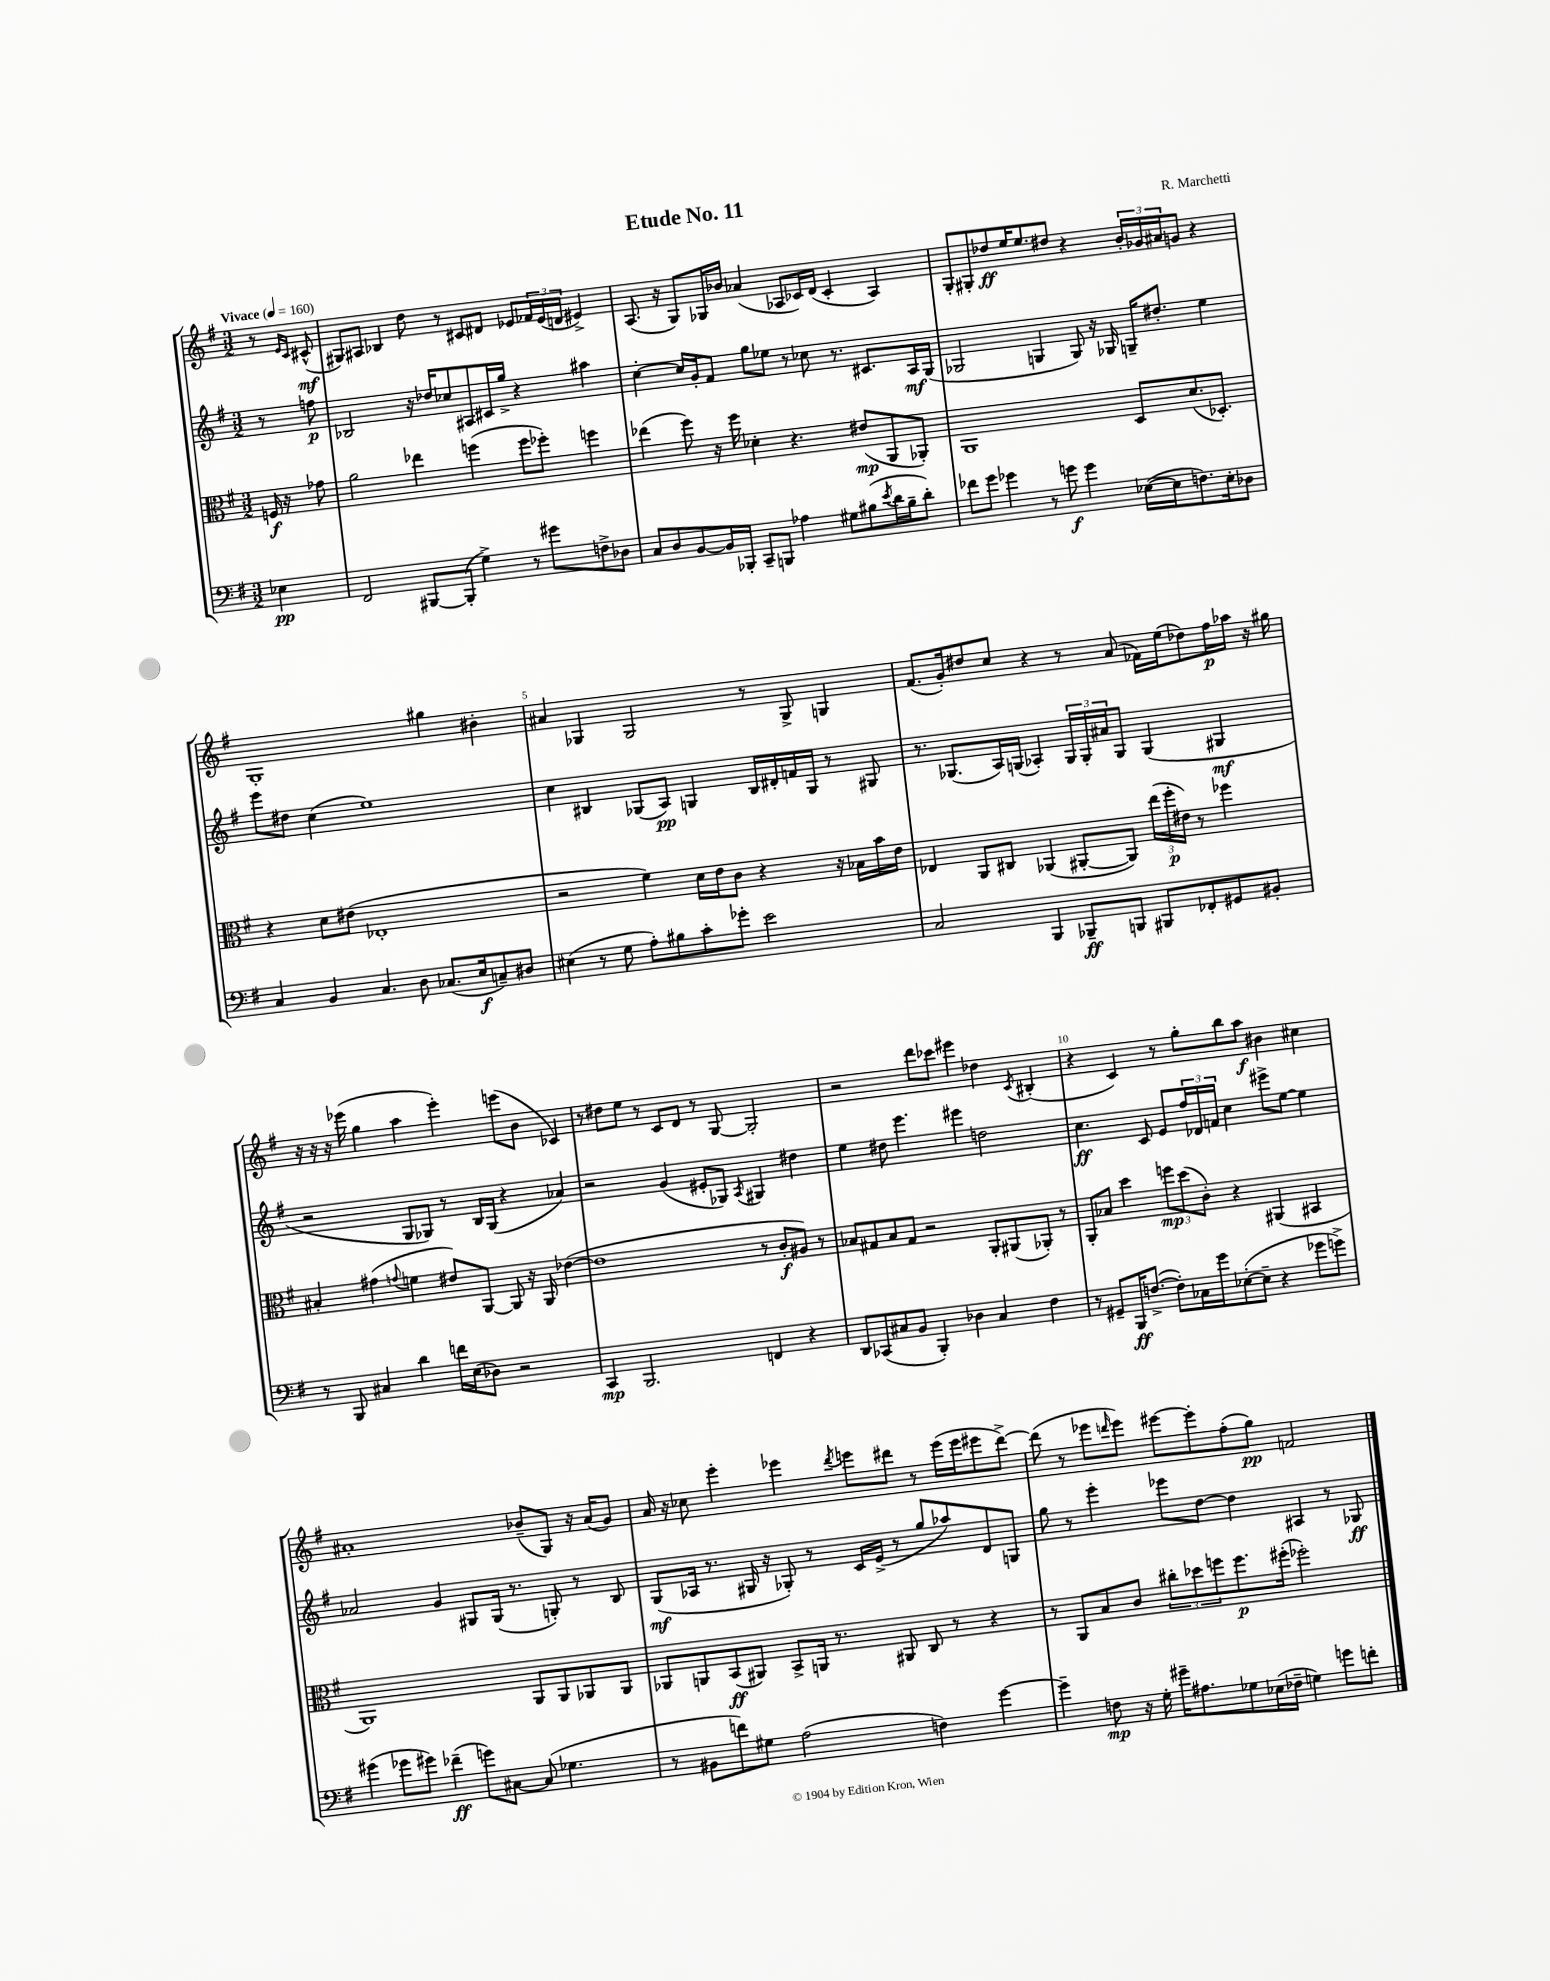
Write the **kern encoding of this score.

**kern	**dynam	**kern	**dynam	**kern	**dynam	**kern	**dynam
*part4	*part4	*part3	*part3	*part2	*part2	*part1	*part1
*staff4	*staff4	*staff3	*staff3	*staff2	*staff2	*staff1	*staff1
*clefF4	*	*clefC3	*	*clefG2	*	*clefG2	*
*k[f#]	*	*k[f#]	*	*k[f#]	*	*k[f#]	*
*M3/2	*	*M3/2	*	*M3/2	*	*M3/2	*
*MM160	*	*MM160	*	*MM160	*	*MM160	*
=	=	=	=	=	=	=	=
!	!	!	!	!	!	!LO:TX:a:B:t=Vivace	!
4E-X\	pp	16Fn/	f	8r	.	8r	.
.	.	16r	.	.	.	.	.
.	.	.	.	.	.	16qqe/LL	.
.	.	.	.	.	.	16qqc/JJ	.
.	.	8g-X\	.	8ffn\	p	(8c#X^^/	mf
=1	=1	=1	=1	=1	=1	=1	=1
2FF#/	.	2a\	.	2B-X/	.	8G#X/L)	.
.	.	.	.	.	.	8A#X/J	.
.	.	.	.	.	.	4B-X/	.
[8BBB#X/L	.	4ee-X\	.	16r	.	8dd\	.
.	.	.	.	16dd-X/KL	.	.	.
(8BBB#'/J]	.	.	.	8cc-X/	.	8r	.
4G^\)	.	(4ffn\	.	8A#X/	.	8c#X/L	.
.	.	.	.	16c#X/L	.	8d#X/J	.
.	.	.	.	16gg^/JJ	.	.	.
8r	.	8ff\L	.	4r	.	8e-X/L	.
8g#X\L	.	8ff-X'\J)	.	.	.	24f-X/L	.
.	.	.	.	.	.	(24e-/	.
.	.	.	.	.	.	24dn/JJ	.
8Fn^\	.	4ffn\	.	4aa#X\	.	4e#X^/)	.
8D-X\J	.	.	.	.	.	.	.
=2	=2	=2	=2	=2	=2	=2	=2
8C/L	.	(4ee-X\	.	[4cc'\	.	(8.A/	.
8D/	.	.	.	.	.	.	.
.	.	.	.	.	.	16r	.
[8BB/	.	8ff#\)	.	16cc/LL]	.	8G/L)	.
.	.	.	.	16g'/J	.	.	.
16BB/L]	.	16r	.	8f#/J	.	16G-X/L	.
16BBB-X'/JJ	.	16ff#\	.	.	.	16b-X/JJ	.
8CC~/L	.	4d-X'\	.	8gg\L	.	(4a-X/	.
8BBBn/J	.	.	.	8ee-X\J	.	.	.
4A-X\	.	4.r	.	8r	.	8A-X/L	.
.	.	.	.	8cc-X\	.	16c-X/L)	.
.	.	.	.	.	.	(16d/JJ	.
8G#X\L	.	.	.	8.r	.	4c-'/	.
(8B#X\	.	(8e#X/L	mp	.	.	.	.
.	.	.	.	8.c#X/L	.	.	.
8qe/	.	.	.	.	.	.	.
16d\L	.	8AA/	.	.	.	4A-/)	.
16B#~\J	.	.	.	.	.	.	.
8d'\J)	.	8AA-X'/J)	.	16A/L	mf	.	.
.	.	.	.	(16G/JJ	.	.	.
=3	=3	=3	=3	=3	=3	=3	=3
8f-X\L	.	1AA	.	2G-X/	.	8G'/L	.
8g\J	.	.	.	.	.	8G#X'/	.
4g-X\	.	.	.	.	.	8dd-X/	ff
.	.	.	.	.	.	16ee/K	.
.	.	.	.	.	.	8.ee/	.
8r	.	.	.	4Gn/	.	.	.
8gn\	f	.	.	.	.	8dd#X/J	.
4g\	.	.	.	8G/)	.	4r	.
.	.	.	.	16r	.	.	.
.	.	.	.	16G-X/	.	.	.
([16E-X\LL	.	8D/L	.	16Gn~/KL	.	24b'/LL	.
.	.	.	.	.	.	24g-X/	.
16E-\J]	.	.	.	8.dd#X'/J	.	.	.
.	.	.	.	.	.	24a#X/J	.
8.Fn\)	.	(8.d/	.	.	.	8gn/J	.
.	.	.	.	4ee\	.	4r	.
16E-'\k	.	8.D-X'/J)	.	.	.	.	.
8D-X\J	.	.	.	.	.	.	.
!!LO:LB:g=z
=4	=4	=4	=4	=4	=4	=4	=4
4C/	.	4r	.	8eee\L	.	1G'	.
.	.	.	.	8dd#X\J	.	.	.
4BB/	.	8d\L	.	(4cc\	.	.	.
.	.	(8e#X\J	.	.	.	.	.
4.C/	.	1E-X'	.	1ee)	.	.	.
8D\	.	.	.	.	.	.	.
(8.C-X/L	.	.	.	.	.	4gg#X\	.
16E/k	f	.	.	.	.	.	.
8Cn~/)	.	.	.	.	.	4b#X'\	.
8D#X/J	.	.	.	.	.	.	.
=5	=5	=5	=5	=5	=5	=5	=5
(4E#X\	.	2r	.	4cc\	.	4a#X/	.
8r	.	.	.	4B#X/	.	4G-X/	.
8G\	.	.	.	.	.	.	.
8A'\L)	.	4f#\)	.	(8G-X/L	.	2G-/	.
8B#X\	.	.	.	8A/J)	pp	.	.
8c'\	.	16d\LL	.	4Gn/	.	.	.
.	.	16e\J	.	.	.	.	.
8g-X'\J	.	8c\J	.	.	.	.	.
2e\	.	4r	.	16B#/LL	.	8r	.
.	.	.	.	16d#X'/	.	.	.
.	.	.	.	16fn/	.	8G-^/	.
.	.	.	.	16G/JJ	.	.	.
.	.	16r	.	8r	.	4Gn/	.
.	.	16B-X\LL	.	.	.	.	.
.	.	16b\	.	8G#X/	.	.	.
.	.	16e\JJ	.	.	.	.	.
=6	=6	=6	=6	=6	=6	=6	=6
2C/	.	4E-X/	.	8.r	.	(8.f#/L	.
.	.	.	.	(8.G-X/L	.	16g'/k)	.
.	.	8AA/L	.	.	.	8dd#X/	.
.	.	8C#X/J	.	16A/L)	.	8cc/J	.
.	.	.	.	(16Gn/JJ	.	.	.
4BBB/	.	(4AA-X/	.	4A-X'/)	.	4r	.
8BBB-X~/L	ff	[8AA#X'/L	.	24G/LL	.	8r	.
.	.	.	.	24G'/	.	.	.
.	.	.	.	24a#X/J	.	.	.
8BBBn/J	.	8AA#/J])	.	8G/J	.	(8a/	.
8BBB#X/L	.	(24ee\LL	.	(4G/	.	16f-X\LL)	.
.	.	24ff#'\	p	.	.	.	.
.	.	.	.	.	.	(16ee\J	.
.	.	24e#X\JJ)	.	.	.	.	.
8FF-X'/	.	8r	.	.	.	8dd-X\)	.
8GG#X/	.	4ff-X\	.	4G#X/	mf	16ff#\L	p
.	.	.	.	.	.	16aa-X\JJ	.
8BB#X'/J	.	.	.	.	.	16r	.
.	.	.	.	.	.	16gg#X\	.
!!LO:LB:g=z
=7	=7	=7	=7	=7	=7	=7	=7
8r	.	4B#X'/	.	2r	.	16r	.
.	.	.	.	.	.	16r	.
8BBB/	.	.	.	.	.	16r	.
.	.	.	.	.	.	(16eee-X\	.
4C#X/	.	(4g#X\	.	.	.	4gg\	.
.	.	8qqgn/	.	.	.	.	.
4d\	.	4fn\	.	8G/L	.	4aa\	.
.	.	.	.	8G-X/J)	.	.	.
16fn\LL	.	8e#X/L)	.	8r	.	4eee-'\)	.
(16E\J	.	.	.	.	.	.	.
8D-X\J)	.	[8AA/J	.	16B/LL	.	.	.
.	.	.	.	(16G-/JJ	.	.	.
2r	.	8AA/]	.	4r	.	(8eeen\L	.
.	.	16r	.	.	.	8b\J	.
.	.	16AA/	.	.	.	.	.
.	.	([4e-X\	.	4a-X/)	.	4c-X/)	.
=8	=8	=8	=8	=8	=8	=8	=8
4CC/	mp	1e-]	.	2r	.	8r	.
.	.	.	.	.	.	8dd#X\L	.
2.BBB/	.	.	.	.	.	8ee\J	.
.	.	.	.	.	.	8r	.
.	.	.	.	(4g/	.	8c/L	.
.	.	.	.	.	.	8d/J	.
.	.	.	.	8e#X'/L	.	8r	.
.	.	.	.	8G-X/J)	.	[8G/	.
.	.	.	.	8qA/	.	.	.
4FFn/	.	8r	.	4G#X/	.	2G'/]	.
.	.	8c'/L	f	.	.	.	.
4r	.	8A#X/J)	.	4dd#X\	.	.	.
.	.	8r	.	.	.	.	.
=9	=9	=9	=9	=9	=9	=9	=9
8DD/L	.	8B-X/L	.	4ee\	.	2r	.
(8CC-X/	.	8G#X/	.	.	.	.	.
8C#X/	.	8B-/	.	8dd#X\	.	.	.
8BB/J	.	8G#/J	.	4.eee\	.	.	.
4BBB'/)	.	2r	.	.	.	8ddd\L	.
.	.	.	.	.	.	8ccc-X\J	.
4D-X\	.	.	.	4eee#X\	.	4eee#X\	.
4C#/	.	8AA'/L	.	2ddn\	.	4dd-X\	.
.	.	(8AA#X/	.	.	.	.	.
.	.	.	.	.	.	8qc/	.
4F#\	.	8AA-X'/J)	.	.	.	(4B#X'/	.
.	.	8r	.	.	.	.	.
=10	=10	=10	=10	=10	=10	=10	=10
8r	.	8AA'/L	.	4.cc\	ff	4r	.
8GG#X~/L	.	8B-X/J	.	.	.	.	.
16BBB/K	ff	4dd\	.	.	.	4c/)	.
([8.Fn^/J	.	.	.	.	.	.	.
.	.	.	.	8c/	.	.	.
8F'\L])	.	12ffn\L	mp	8e/L	.	8r	.
.	.	(12dd\	.	.	.	.	.
16C-X\L	.	.	.	24ff#/L	.	8gg'\L	.
.	.	12c'\J)	.	24d-X/	.	.	.
16g\J	.	.	.	.	.	.	.
.	.	.	.	24fn/JJ	.	.	.
([8E-X'\	.	4r	.	4cc\	.	8bb\	.
8E-~\J]	.	.	.	.	.	8aa\J	f
4r	.	(4AA#X/	.	8eee#X^\L	.	4b#X\	.
.	.	.	.	[8ee\J	.	.	.
8g-X\L	.	4BB#X/	.	4ee\]	.	4cc#X\	.
8gn^\J)	.	.	.	.	.	.	.
!!LO:LB:g=z
=11	=11	=11	=11	=11	=11	=11	=11
(4g#X\	.	1AA)	.	2a-X/	.	1a#X'	.
8g-X\L	.	.	.	.	.	.	.
8g#X\J)	.	.	.	.	.	.	.
(4f-X~\	ff	.	.	4g/	.	.	.
8gn\L)	.	.	.	8G#X/L	.	.	.
[8C#X\J	.	.	.	(16G#/Jk	.	.	.
.	.	.	.	8.r	.	.	.
(8C#/]	.	8AA/L	.	.	.	(8b-X~/L	.
4.G-X\	.	8AA/	.	8Gn'/)	.	8G/J)	.
.	.	8AA-X/	.	8r	.	16r	.
.	.	.	.	.	.	(16a#/KL	.
.	.	8AA-/J	.	8B/	.	8g/J)	.
=12	=12	=12	=12	=12	=12	=12	=12
8r	.	8AA-X/L	.	(8G/L	mf	16a/	.
.	.	.	.	.	.	16r	.
8BB#X\L	.	8AAn/	.	16A-X/Jk	.	8cc-X\	.
.	.	.	.	8.r	.	.	.
8fn\)	.	(8BB/	ff	.	.	4eee'\	.
8G#X\J	.	8AA#X/J)	.	16G#X/	.	.	.
.	.	.	.	16r	.	.	.
(2A\	.	8BB^/L	.	8G-X'/)	.	4eee-X\	.
.	.	16AAn/Jk	.	8r	.	.	.
.	.	8.r	.	.	.	.	.
.	.	.	.	.	.	8qddd/	.
.	.	.	.	16c/LL	.	8eeen\L	.
.	.	.	.	(16e^/JJ	.	.	.
.	.	8AA#X/	.	8r	.	8ddd#X\J	.
4Fn\)	.	8C/	.	8gg/L	.	8r	.
.	.	8r	.	8aa-X/)	.	(16eee\LL	.
.	.	.	.	.	.	16eee\J	.
[4g\	.	4r	.	8d/	.	8eee#X\	.
.	.	.	.	8Gn/J	.	[8ddd#^\J)	.
=13	=13	=13	=13	=13	=13	=13	=13
4g~\]	.	8r	.	8gg\	.	(8ddd#\]	.
.	.	8AA/L	.	8r	.	8r	.
8Fn\	mp	8B/	.	4eee'\	.	8eee-X\L	.
.	.	.	.	.	.	16qqdddn/	.
16r	.	8c/J	.	.	.	8eee-\J)	.
16G'\	.	.	.	.	.	.	.
16g#X~\KL	.	12cc#X'\L	.	8eee-X\L	.	[8eee#X\L	.
8.A#X\	.	.	.	.	.	.	.
.	.	12dd-X\	.	.	.	.	.
.	.	.	.	[8dd\J	.	8eee#'\]	.
.	.	12ffn\	.	.	.	.	.
8G-X\	.	8.ff\	p	4dd\]	.	(8ff#'\	.
(16E-X\L	.	.	.	.	.	8gg\J)	pp
16F-X~\JJ	.	(16ff#X'\Jk	.	.	.	.	.
4Gn\)	.	2ff-X'\)	.	4A#X/	.	2fn/	.
8gn\L	.	.	.	8r	.	.	.
8fn'\J	.	.	.	8G-X/	ff	.	.
==	==	==	==	==	==	==	==
*-	*-	*-	*-	*-	*-	*-	*-
